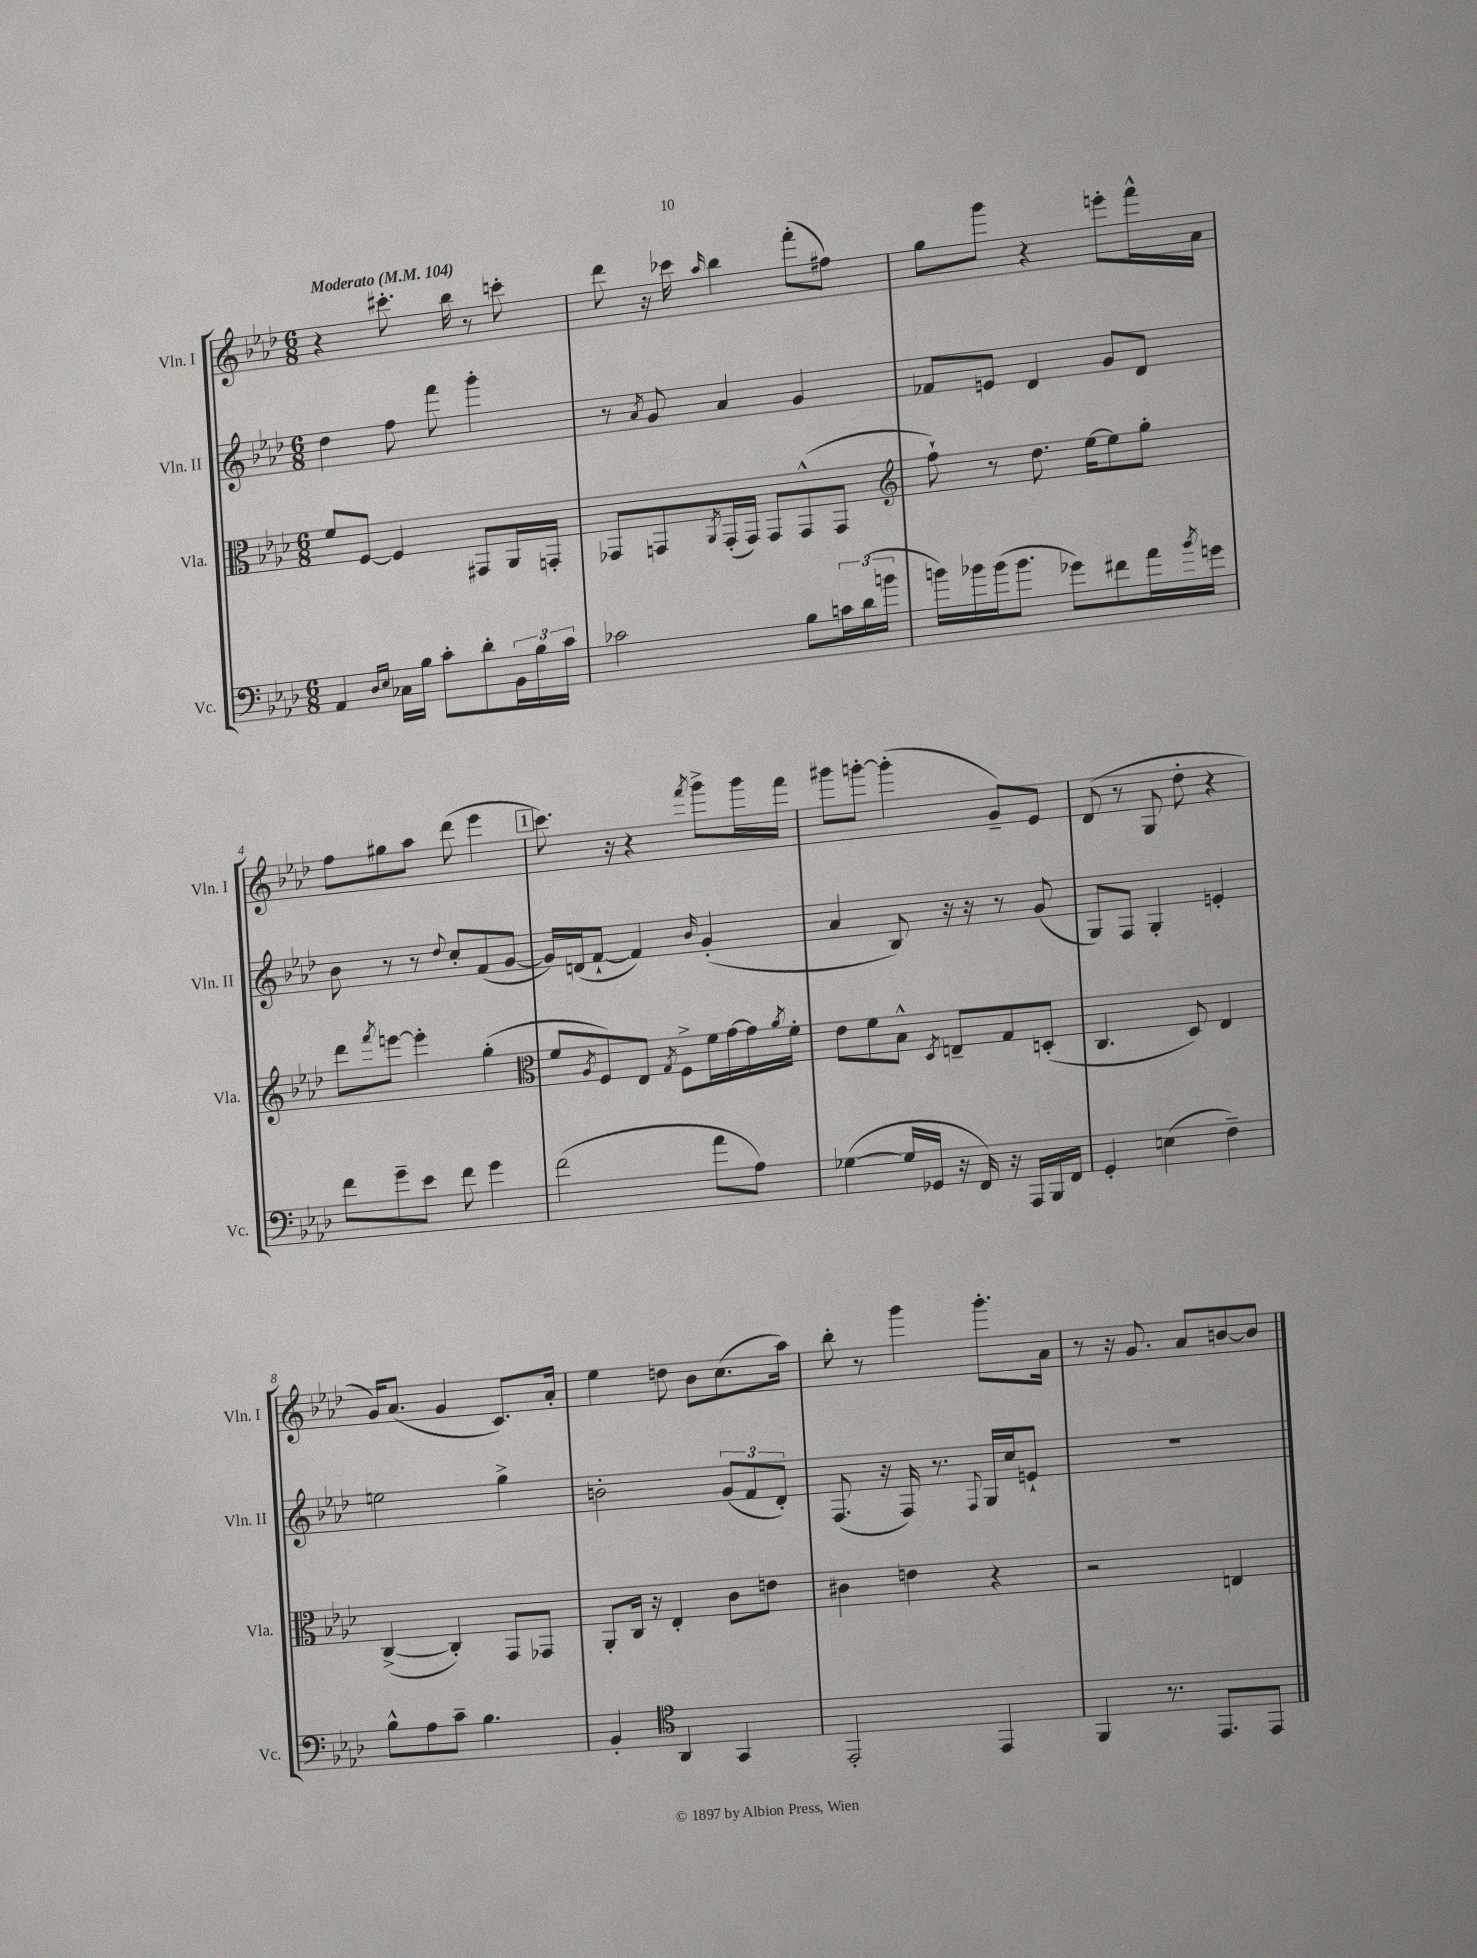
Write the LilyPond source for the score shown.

<<
\new StaffGroup <<
\new Staff = "s0" \with { instrumentName = "Vln. I" shortInstrumentName = "Vln. I" } {
    \clef treble \key aes \major \numericTimeSignature \time 6/8 \tempo "Moderato" 4 = 104
    r4 cis'''8.-. bes''16 r8 c'''8-. |
    des'''8 r16 ces'''16 \grace { aes''16 } bes''4 f'''8-.( fis''8) |
    g''8 g'''8 r4 e'''8-. f'''16-^ aes'16 |
    f''8 gis''8 aes''8 des'''8( ees'''4 |
    \mark \markup { \box "1" } c'''8.) r16 r4 \acciaccatura { f'''8 } g'''8-> g'''16 f'''16 |
    gis'''8 g'''8~-. g'''4-.( g'8--) ees'8 |
    des'8( r8 g8 des''8-. r4 |
    g'16) aes'8.( g'4 c'8.) aes'16-. |
    ees''4 d''8 bes'8 c''8.( aes''16) |
    bes''8-. r8 g'''4 g'''8.-. aes'16 |
    r8 r16 g'8. aes'8 b'8~ b'8 \bar "|." |
}
\new Staff = "s1" \with { instrumentName = "Vln. II" shortInstrumentName = "Vln. II" } {
    \clef treble \key aes \major \numericTimeSignature \time 6/8
    des''4 f''8 f'''8 g'''4-. |
    r8 \acciaccatura { aes'8 } g'8 aes'4 g'4 |
    fes'8 e'8 des'4 g'8 des'8 |
    bes'8 r8 r8 \appoggiatura { des''8 } c''8-. f'8( g'8~ |
    \mark \markup { \box "1" } g'16) d'16( f'8~-! f'4) \grace { bes'16 } g'4-.( |
    aes'4 bes8) r16 r16 r8 g'8( |
    g8) f8 g4-. e'4-. |
    e''2 g''4-> |
    b'2-. \tuplet 3/2 { g'8( f'8 des'8-.) } |
    f8.( r16 f16) r8. \appoggiatura { f8 } g16 c''16 e'8-! |
    R2. \bar "|." |
}
\new Staff = "s2" \with { instrumentName = "Vla." shortInstrumentName = "Vla." } {
    \clef alto \key aes \major \numericTimeSignature \time 6/8
    f'8 f8~ f4 gis,8 aes,16 g,16-. |
    ges,8 g,8 \acciaccatura { aes,8 } g,16-.( g,16) g,8 g,8-^( g,8 |
    \clef treble f''8-!) r8 des''8. ees''16~ ees''8 g''8-. |
    des'''8 \acciaccatura { f'''8 } e'''8~ e'''4-. g''4-.( |
    \mark \markup { \box "1" } \clef alto f'8 \acciaccatura { aes8 } f8) ees8 \acciaccatura { g8 } f8-> f'16 g'16~ g'16 \acciaccatura { aes'8 } f'16-. |
    ees'8 f'8 bes8-^ \acciaccatura { des8 } e8-- g8 d8-.( |
    c4. des8) ees4 |
    c4~->( c4-.) g,8 ges,8 |
    aes,8-. c16 r16 ees4-. c'8 e'8 |
    cis'4 e'4 r4 |
    r2 e4 \bar "|." |
}
\new Staff = "s3" \with { instrumentName = "Vc." shortInstrumentName = "Vc." } {
    \clef bass \key aes \major \numericTimeSignature \time 6/8
    aes,4 \grace { des16 ees16 } ces16 bes16 c'8-. des'8-. \tuplet 3/2 { bes,16 bes16 c'16 } |
    ces'2 bes8 \tuplet 3/2 { c'16 des'16( b'16 } |
    b'16) bes'16 bes'16( bes'8. ges'8) fis'8 aes'16 \acciaccatura { bes'8 } g'16 |
    f'8 g'8-- ees'8 f'8 g'4 |
    \mark \markup { \box "1" } f'2( aes'8 aes8) |
    ges4~( ges16 ges,16 r16 f,16) r16 aes,,16 bes,,16 f,16 |
    g,4-. e4( f4--) |
    bes8-^ aes8 c'8-- bes4. |
    bes,4-. \clef tenor aes,4 g,4 |
    ees,2-. ees,4 |
    f,4 r8. ees,8. ees,8 \bar "|." |
}
>>
>>
